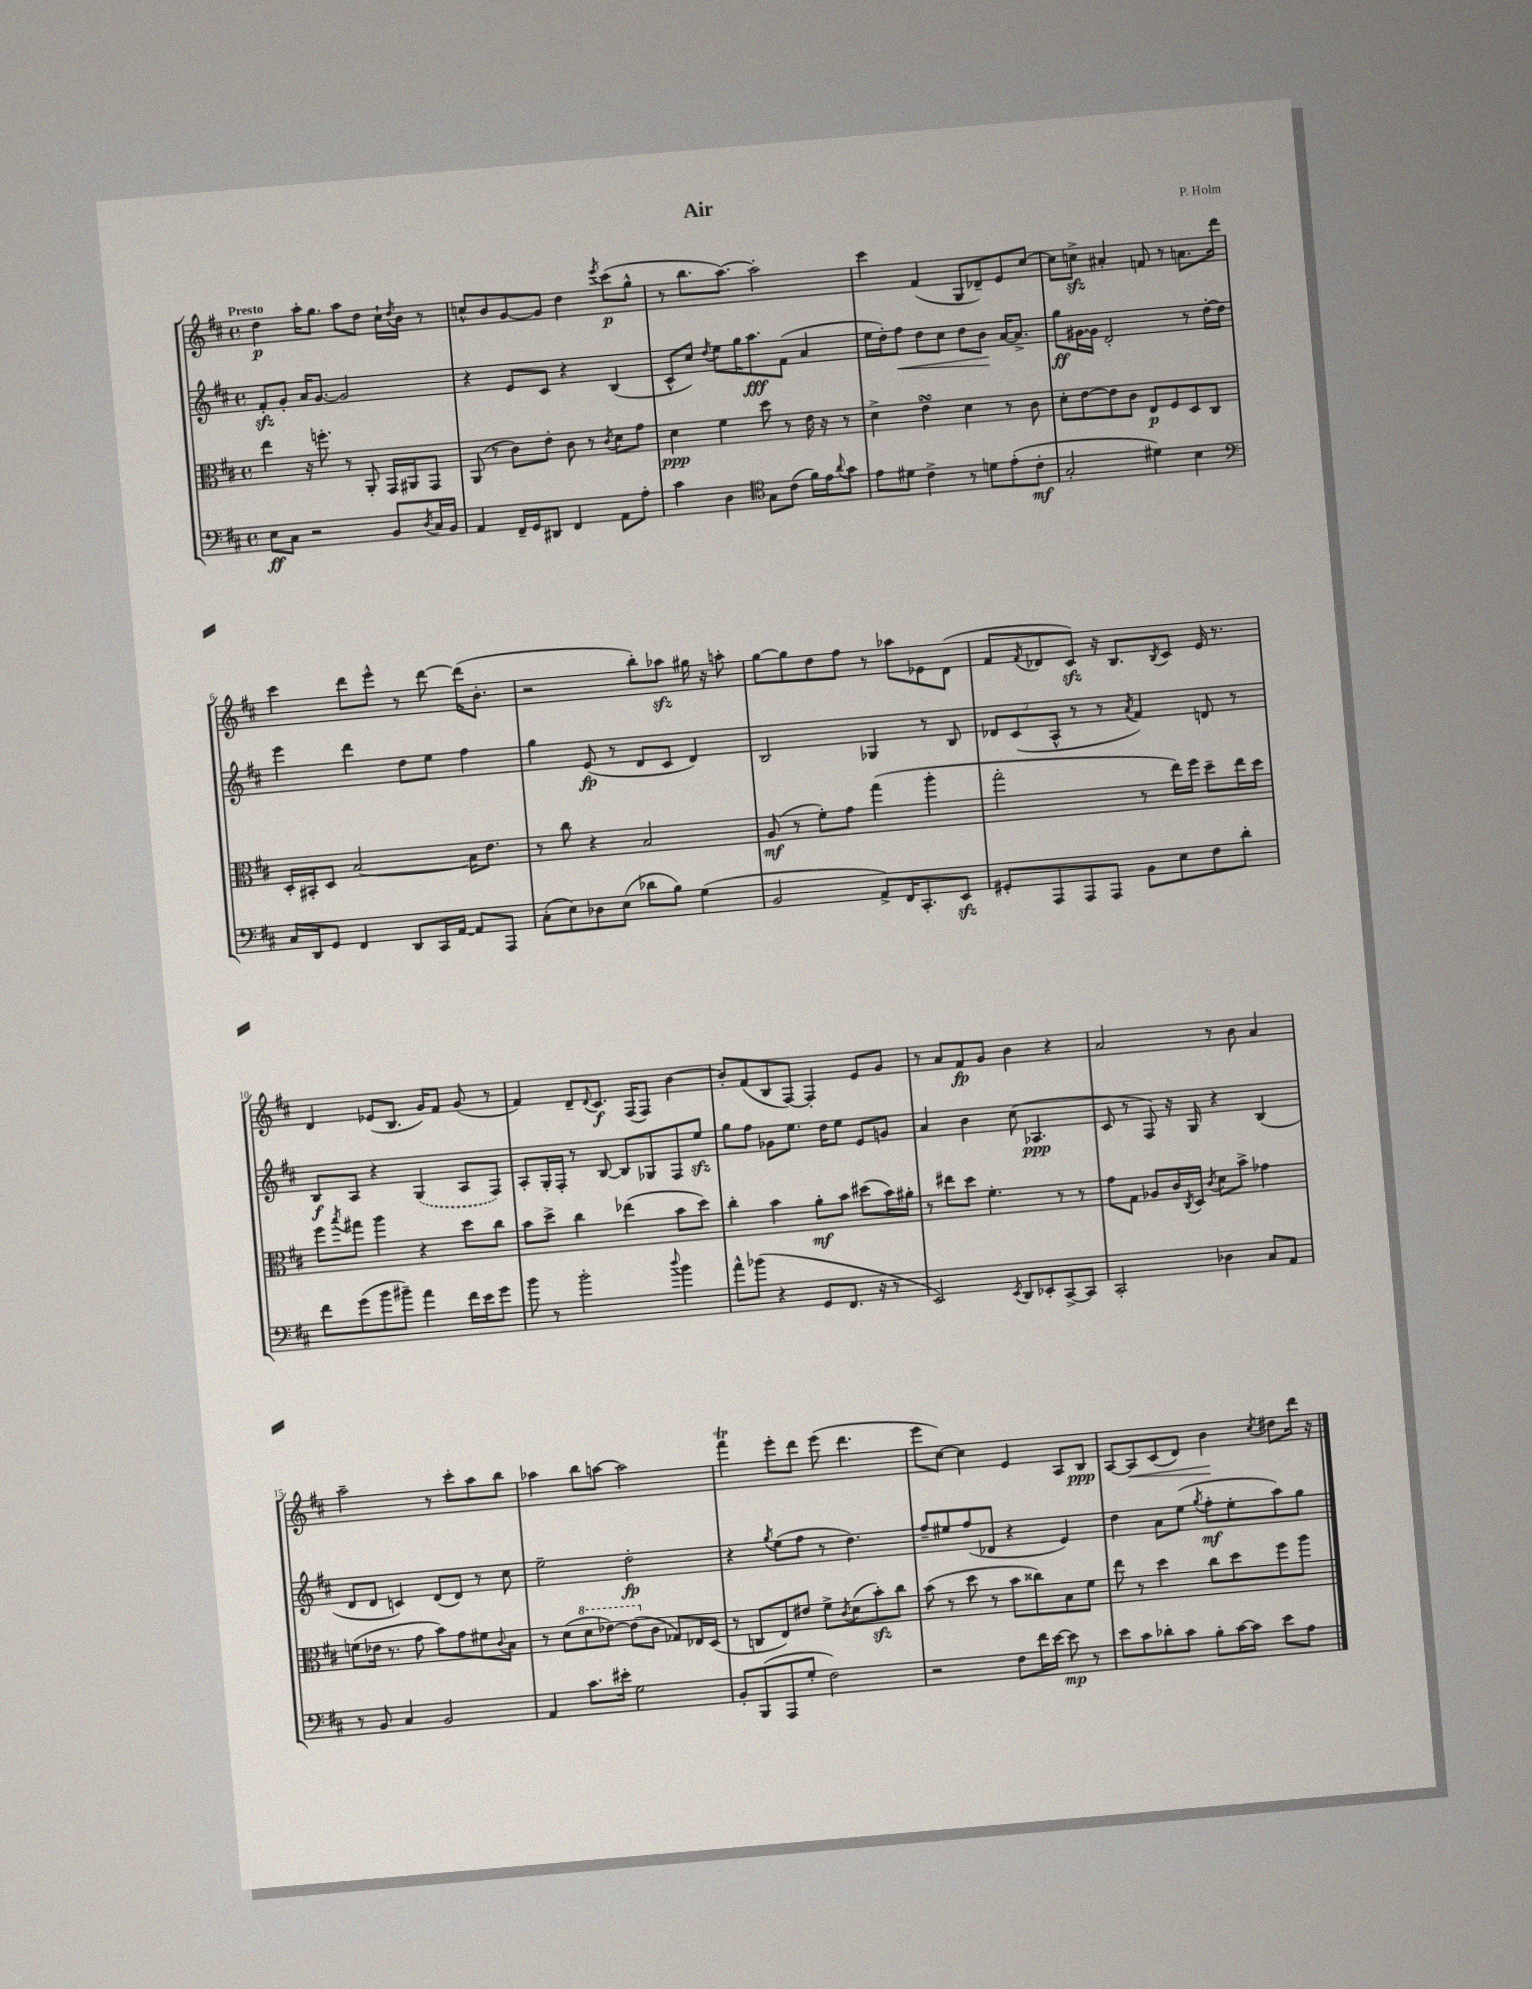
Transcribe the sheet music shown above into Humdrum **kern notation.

**kern	**kern	**kern	**kern
*staff4	*staff3	*staff2	*staff1
*clefF4	*clefC3	*clefG2	*clefG2
*k[f#c#]	*k[f#c#]	*k[f#c#]	*k[f#c#]
*M4/4	*M4/4	*M4/4	*M4/4
*met(c)	*met(c)	*met(c)	*met(c)
8E	4ee	8f#'	4dd
8C#	.	8g'	.
2r	16r	16a	16aa'
.	8.ff'	[8.g	8.gg
.	8r	2g]	8aa
.	8AA'	.	8dd
8BB	16GG	.	16cc#`
.	.	.	8qdd
.	16AA#	.	16b
8qD	.	.	.
16C#	8GG	.	8r
16BB	.	.	.
=	=	=	=
4AA	(8AA	4r	8cc^^
.	8r	.	8b
16FF#~	8c#)	8e	[8g
16GG	.	.	.
8DD#	8e'	8c#	8g]
4FF#	8c#	4r	4dd
.	8r	.	.
.	8qc#	.	8qeee
8AA	8d	(4B	(8ccc#
8A'	8g	.	8gg^^
=	=	=	=
4c#	4d	8c#^^	8r
.	.	8cc#)	8.bb
.	.	8qdd	.
4D	4f#	8ee	.
.	.	.	[8.aa)
.	.	16gg	.
.	.	8.aa	.
*clefC4	*	*	*
8G	8dd	.	2aa']
(8c#	8r	(8f#	.
16f#)	16e	4a	.
16e	16r	.	.
8qqa	.	.	.
8g	8r	.	.
=	=	=	=
8e	4d^	16ee	4ccc#
.	.	16dd')	.
8d#	.	8ff#	.
4c#^	4e	8dd	(4f#
.	.	8cc#	.
8r	4d	8dd	8G
8d	.	8b	8d-~)
(8e'	8r	[16a	8e
.	.	8.a^]	.
8c#'	8c#	.	[8cc#
=	=	=	=
2G'	8d'	8gg	8cc#]
.	[8e	[16g#	8cc^
.	.	16g#]	.
.	8e]	2d'	4a#'
.	8c#	.	.
4d#)	8E	.	8f
.	8F#	.	8r
4B	8D	8r	8.a
.	8C#	[16dd'	.
.	.	16dd]	16ddd
=	=	=	=
*clefF4	*	*	*
16C#	16D'	4eee	4ccc#
16DD	16BB#'	.	.
8GG	8D	.	.
4FF#	[2B	4ddd	8ddd
.	.	.	8eee^^
8DD	.	8dd	8r
16CC#	.	8ee	[8ddd
[16AA	.	.	.
8AA]	16B]	4ff#	(16ddd]
.	8.e	.	8.b'
8AAA	.	.	.
=	=	=	=
(8C#'	8r	4gg	2r
8E)	8cc#	.	.
8D-	4r	(8e	.
(8E	.	8r	.
8d-	2B	8d	8bb')
8B)	.	8c#	8aa-
(4G	.	4d)	16gg#
.	.	.	16r
.	.	.	8aa'
=	=	=	=
2BB	(8A	2B	[8gg
.	8r	.	8gg]
.	8f#')	.	8dd
.	8g	.	8ff#
8AA^)	(4gg	4G-	8r
16FF#	.	.	8aa-
8.CC#'	.	.	.
.	4aa'	8r	8e-
8EE	.	8B	(8d
=	=	=	=
8GG#'	2gg'	12d-	8f#
.	.	(12c#	.
.	.	.	8qf#
8AAA	.	.	8d-
.	.	12A^^	.
8AAA	.	8r	8c#)
8AAA	.	8r	16r
.	.	.	8.B
.	.	8qa	.
8BB	8r	4f#)	.
.	.	.	8qB
8E	16ee)	.	8c#
.	16ff#	.	.
8F#	8dd~	8d	16e
.	.	.	8.r
8d'	16ee	8r	.
.	16dd	.	.
=	=	=	=
8f#	8ff#	8B	4d
.	8qbb	.	.
(8g	8gg#	8A	.
8b	4aa	4r	(8e-
8b#~)	.	.	8.B
4a	4r	(4G	.
.	.	.	16g)
.	.	.	8f#
16f#	8dd	8A	(8g
16e	.	.	.
8g	8cc#	8F#)	8r
=	=	=	=
8b	8b	8A'	4f#)
8r	8dd^	16G'	.
.	.	16F#'	.
2b'	4cc#	8r	8d~
.	.	.	8qqd
.	.	[8B	8.c#
.	(4ee-	8B]	.
.	.	.	(16F#
.	.	8G-	8F#)
8qqdd	.	.	.
4b	8b	8F#	[4b
.	8dd)	8ee	.
=	=	=	=
8a^^	4cc#'	8gg	8b']
(8b-	.	8ff#	(8f#
4r	4b	8g-	8B
.	.	8.ee	[8F#)
8GG	8a'	.	4F#']
.	.	16dd	.
8.FF#	8b	8ee	.
.	(8dd#	8e	8e
16r	.	.	.
8r	16b)	8g	8g
.	16a#'	.	.
=	=	=	=
2EE)	8r	4a	8r
.	8ee#	.	8a
.	8dd	4b	8f#
.	4.f#'	.	8g
8qEE	.	.	.
8DD	.	(8cc#	4b
8EE-'	.	4.A-	.
[8CC#^	8r	.	4r
8CC#]	8r	.	.
=	=	=	=
2CC#'	8g	8c#	2a
.	8G	8r	.
.	8A-	8F#)	.
.	16c#	16r	.
.	8qC#	.	.
.	16D	16G	.
.	8qc#	.	.
4D-	8d	4r	8r
.	8b^	.	8b
8C#	4g-	(4B	4a
8AA	.	.	.
=	=	=	=
8r	(8f	8d	2aa~
8BB	16e-	8d	.
.	8.r	.	.
4C#	.	4c)	.
.	8g	.	.
2BB	8b)	(8d	8r
.	8g	8d)	8ccc#'
.	8f#	8r	8aa
.	8qqc#	.	.
.	8B	8cc#	8bb
=	=	=	=
4AA	8r	2ee~	4aa-
.	(8d	.	.
8.c#	8dd	.	8bb
.	[8ee-)	.	[8aa
16e#'	.	.	.
2G	(8ee-]	2dd'	2aa]
.	8c#	.	.
.	8G-)	.	.
.	16E-	.	.
.	(16D	.	.
=	=	=	=
8BB'	8r	4r	4fff#
(8BBB	8C	.	.
.	.	8qgg	.
8AAA	8E)	(8ee	8eee'
8G'	8e#	8ff#	8ddd
2F#)	8f#^	8r	(8eee
.	8qc#	.	.
.	(8d	4.dd)	4.ddd
.	8b')	.	.
.	8cc#	.	.
=	=	=	=
2r	(8b	8ff#~	8eee
.	8r	8ee#	[8cc#)
.	8dd	(8ff#	4cc#]
.	8r	8d-	.
8F#	8b	4r	4e
16f#	8cc##)	.	.
[16e	.	.	.
8e]	8B	4e)	8A
8r	8f#	.	8B
=	=	=	=
8e	8ee	4dd	[8A
8c#	8r	.	8A]
8d-'	4dd	8a	(8c#
8c#	.	(8ee	8d)
.	.	8qgg	.
8B'	8cc#	8ff#'	4b
[16c#	8dd	8ee'	.
16c#]	.	.	.
.	.	.	8qcc#
8e	8ff#	8aa)	8dd#
8A	8aa	8gg	16ddd
.	.	.	16r
==	==	==	==
*-	*-	*-	*-
